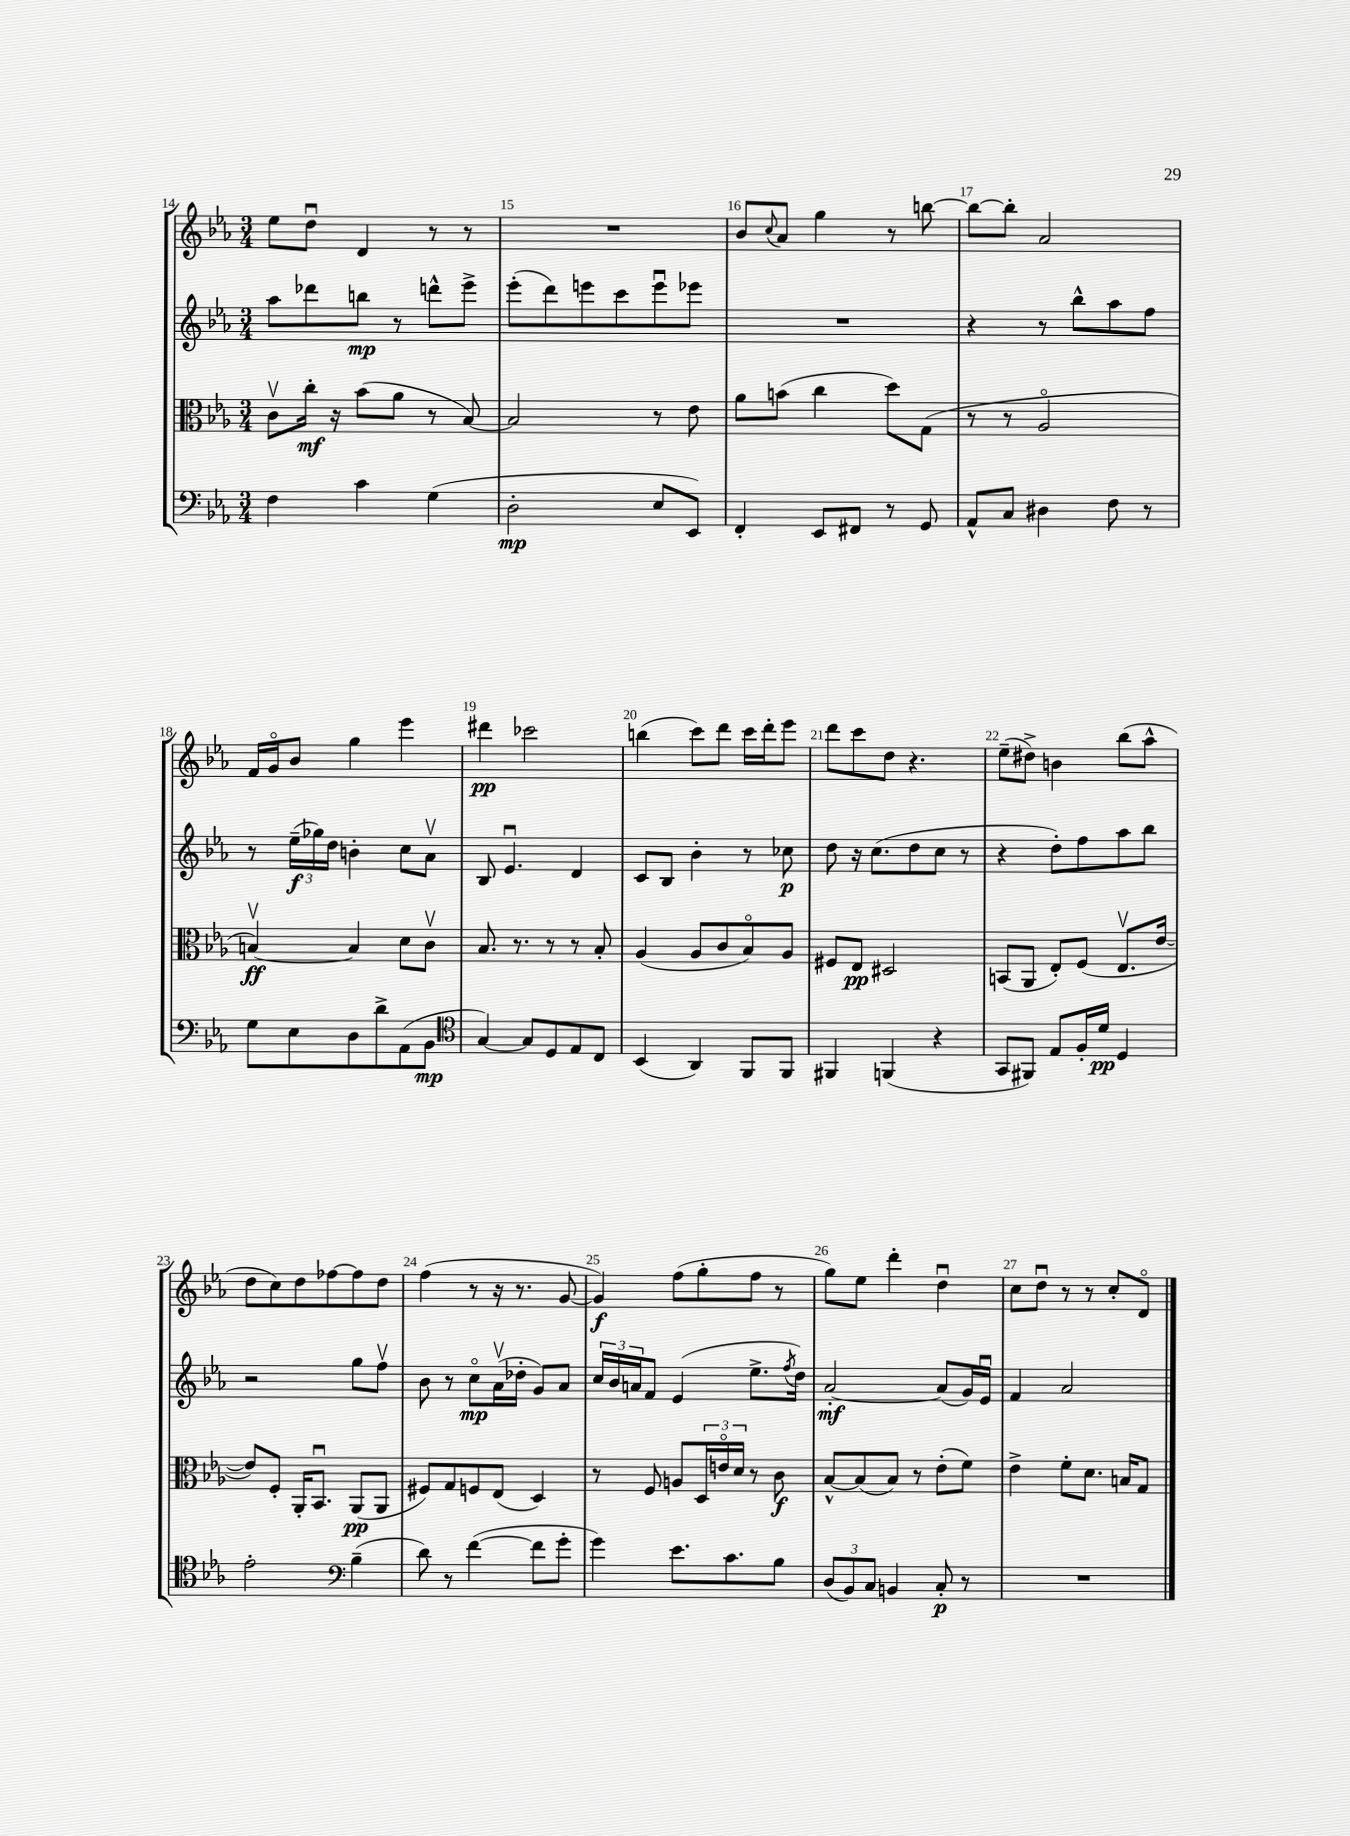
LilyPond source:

<<
\new StaffGroup <<
\new Staff = "s0" {
    \clef treble \key ees \major \numericTimeSignature \time 3/4
    ees''8 d''8\downbow d'4 r8 r8 |
    R2. |
    bes'8 \appoggiatura { c''8 } aes'8 g''4 r8 b''8~ |
    b''8~ b''8-. aes'2 |
    f'16 g'16\flageolet bes'8 g''4 ees'''4 |
    dis'''4\pp ces'''2 |
    b''4( c'''8) d'''8 c'''16 d'''16-. ees'''8 |
    d'''8 c'''8 d''8 r4. |
    ees''8--( dis''8->) b'4 bes''8( aes''8-^ |
    d''8 c''8) d''8 fes''8~ fes''8 d''8 |
    f''4( r8 r16 r8. g'8~ |
    g'4\f) f''8( g''8-. f''8 r8 |
    g''8) ees''8 d'''4-. d''4\downbow |
    c''8 d''8\downbow r8 r8 c''8-. d'8\flageolet \bar "|." |
}
\new Staff = "s1" {
    \clef treble \key ees \major \numericTimeSignature \time 3/4
    aes''8 des'''8 b''8\mp r8 d'''8-^ ees'''8-> |
    ees'''8-.( d'''8) e'''8 c'''8 e'''8\downbow ees'''8 |
    R2. |
    r4 r8 bes''8-^ aes''8 f''8 |
    r8 \tuplet 3/2 { ees''16--\f( ges''16) d''16 } b'4-. c''8 aes'8\upbow |
    bes8 ees'4.\downbow d'4 |
    c'8 bes8 bes'4-. r8 ces''8\p |
    d''8 r16 c''8.( d''8 c''8 r8 |
    r4 d''8-.) f''8 aes''8 bes''8 |
    r2 g''8 f''8\upbow |
    bes'8 r8 c''8\flageolet\mp aes'16\upbow( des''16-. g'8) aes'8 |
    \tuplet 3/2 { c''16 bes'16 a'16 } f'8 ees'4( ees''8.-> \acciaccatura { f''8 } d''16) |
    aes'2~-.\mf aes'8( g'16) ees'16\downbow |
    f'4 aes'2 \bar "|." |
}
\new Staff = "s2" {
    \clef alto \key ees \major \numericTimeSignature \time 3/4
    c'8\upbow c''16-.\mf r16 bes'8( aes'8 r8 bes8~) |
    bes2 r8 ees'8 |
    aes'8 b'8( c''4 d''8) g8( |
    r8 r8 aes2\flageolet |
    b4~\upbow\ff) b4 d'8 c'8\upbow |
    bes8. r8. r8 r8 bes8-. |
    aes4( aes8 c'8 bes8\flageolet) aes8 |
    fis8 ees8\pp dis2 |
    b,8( aes,8 ees8-.) f8( ees8.\upbow ees'16~ |
    ees'8) f8-. aes,16-. bes,8.\downbow aes,8\pp( aes,8 |
    fis8) g8 f8 ees8( d4) |
    r8 f8 a8 \tuplet 3/2 { d16 e'16\flageolet d'16 } r8 c'8\f |
    bes8~-^ bes8( bes8) r8 ees'8-.( f'8) |
    ees'4-> f'8-. d'8. b16 g8 \bar "|." |
}
\new Staff = "s3" {
    \clef bass \key ees \major \numericTimeSignature \time 3/4
    f4 c'4 g4( |
    d2-.\mp ees8 ees,8) |
    f,4-. ees,8 fis,8 r8 g,8 |
    aes,8-^ c8 dis4 f8 r8 |
    g8 ees8 d8 d'8-> aes,8( bes,8\mp |
    \clef tenor g4~) g8 d8 ees8 c8 |
    bes,4( aes,4) f,8 f,8 |
    fis,4 f,4( r4 |
    g,8 fis,8) ees8 f16-. d'16\pp d4 |
    ees'2-. \clef bass bes4--( |
    d'8) r8 f'4~( f'8 g'8-. |
    g'4) ees'8. c'8. bes8 |
    \tuplet 3/2 { d8( bes,8) c8 } b,4 c8-.\p r8 |
    R2. \bar "|." |
}
>>
>>
\layout { \context { \Score currentBarNumber = #14 \override BarNumber.break-visibility = ##(#f #t #t) barNumberVisibility = #all-bar-numbers-visible } }
